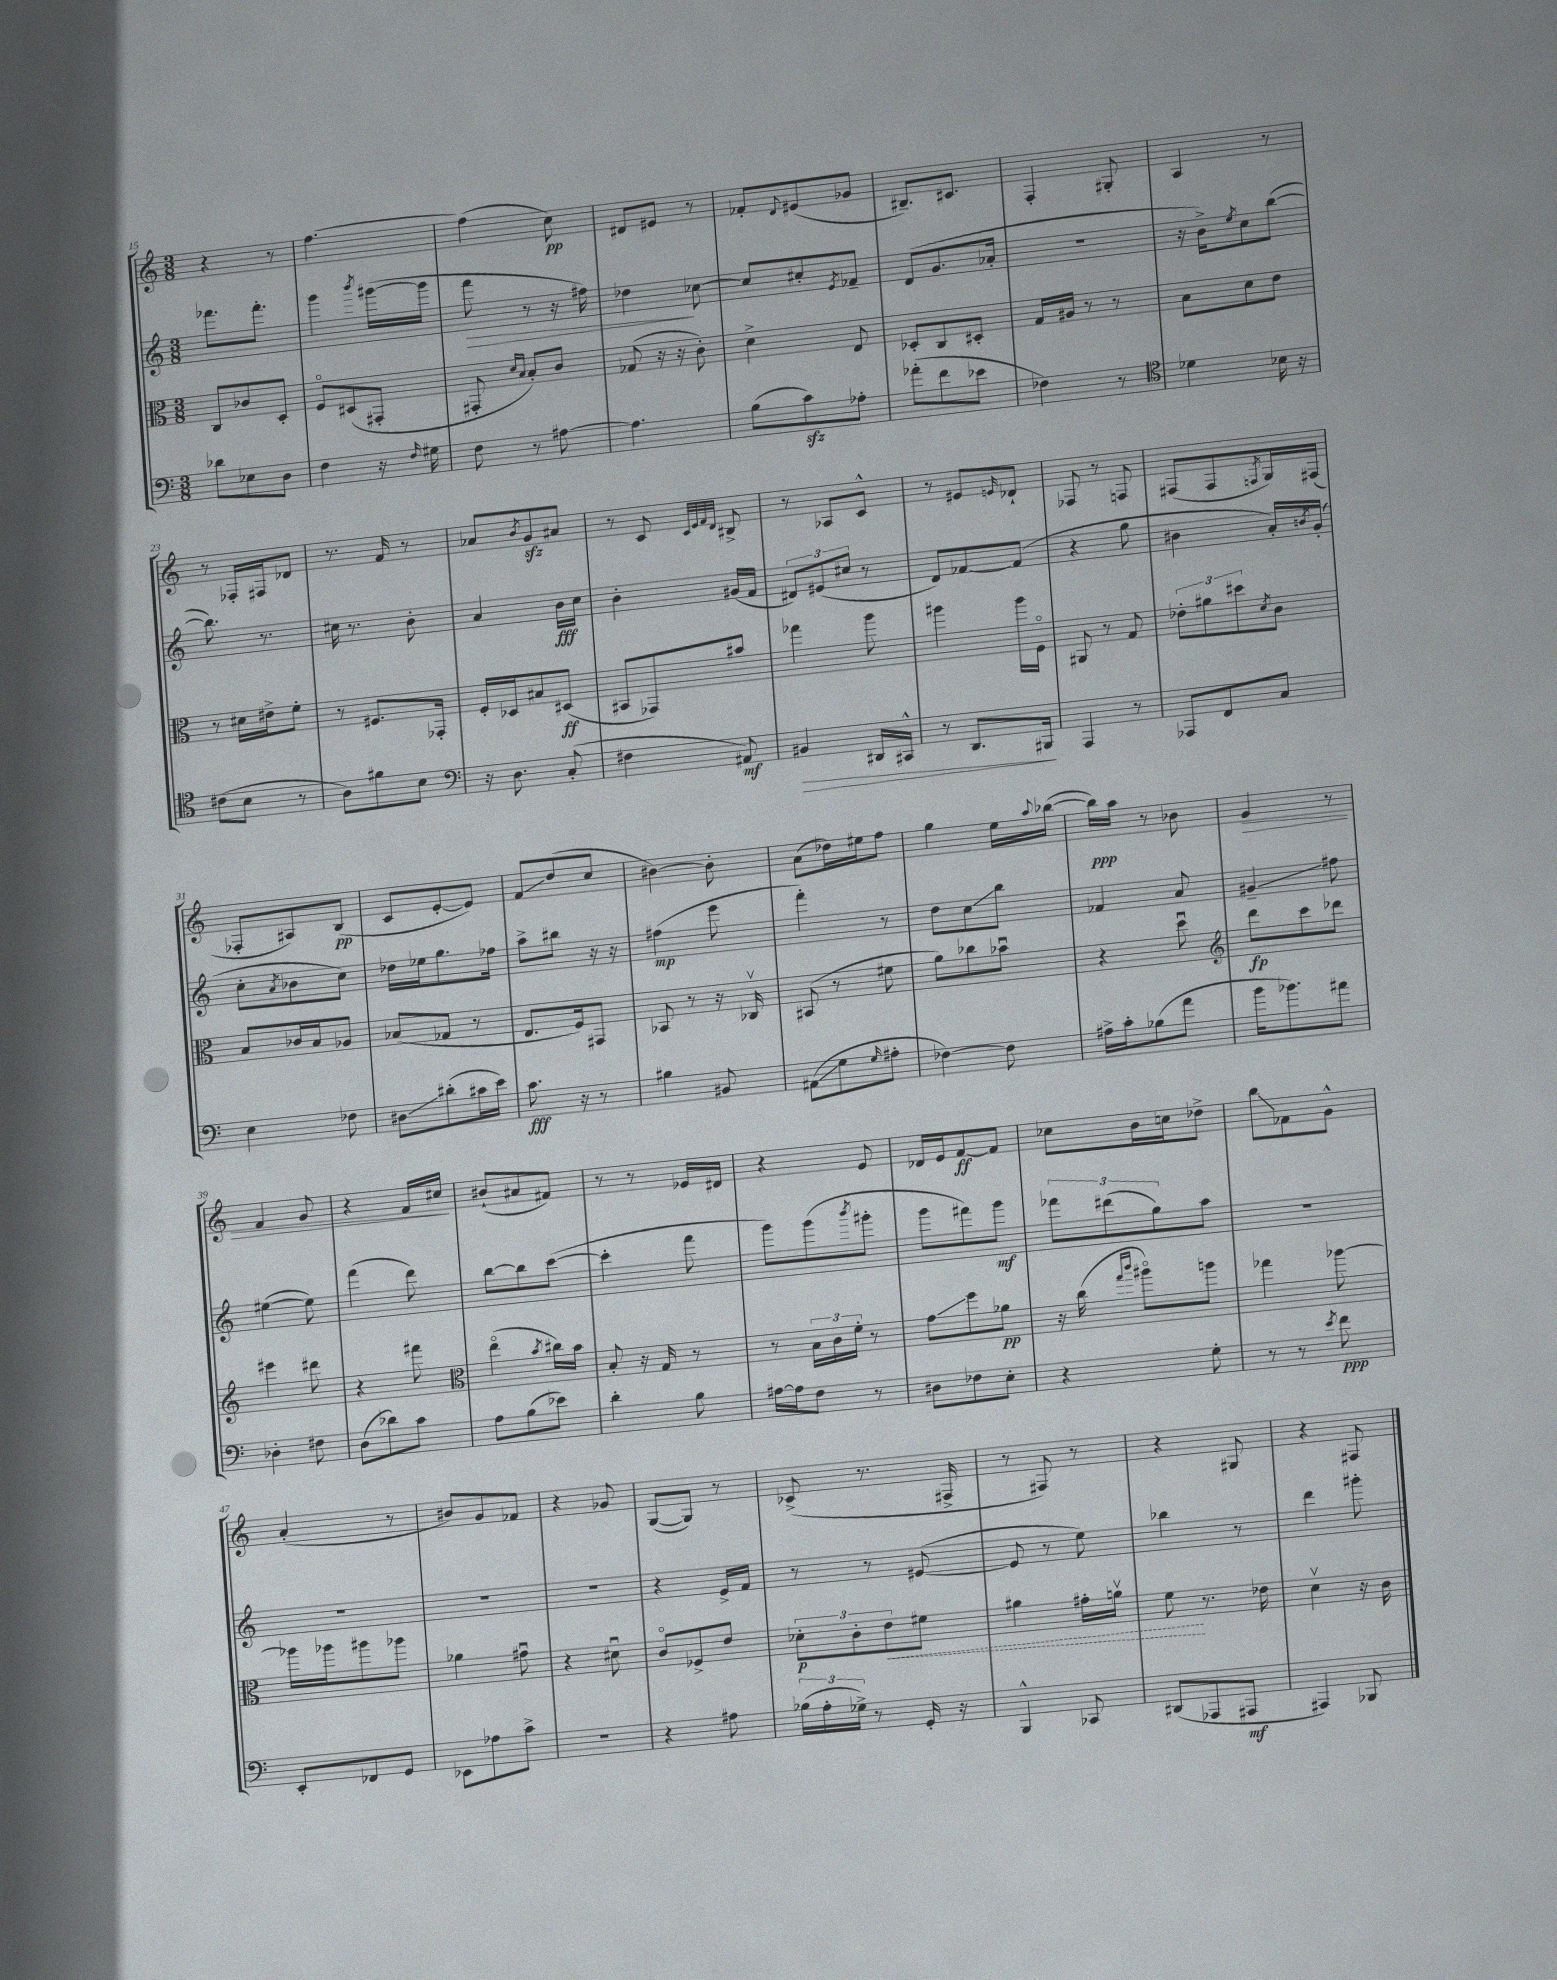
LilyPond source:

<<
\new StaffGroup <<
\new Staff = "s0" {
    \clef treble \key c \major \numericTimeSignature \time 3/8
    r4 r8 |
    f''4.~ |
    f''4( c''8\pp) |
    dis'8 eis'8 r8 |
    fes'8-. \appoggiatura { d'8 } eis'8( ges'8 |
    bis8.--) cis'8. |
    f4-. gis8-. |
    a4 r8 |
    r8 fes16-. fis16 des'8 |
    r8. f'16 r8 |
    aes'8 \acciaccatura { b'8 } g'8\sfz ais'8 |
    r8 c'8 \grace { c'32 e'32 f'32 d'32 } bis8-> |
    r8 aes8 c'8-^ |
    r8 eis'8 \grace { e'16 } des'8-! |
    fes8 r8 f8 |
    fis8( fis8 \acciaccatura { f8 } g16) fis16( |
    fes8-. ais8) b8\pp( |
    c'8 e'8~-. e'8) |
    f'8\glissando d''8( c''8 |
    bis'4~) bis'8-. |
    a'8( des''16) eis''16 f''8 |
    g''4 e''16 \appoggiatura { a''8 } bes''16~( |
    bes''16\ppp) a''16 r8 bes'8 |
    g'4\> r8 |
    f'4 g'8 |
    r4 f'16 cis''16\! |
    bis'8-!( ais'8 fis'8) |
    r8 r8 ees'16 dis'16 |
    r4 e'8 |
    des'16 e'16 f'8~\ff f'8 |
    ces''8 b'16 c''16 des''8-> |
    b''8\glissando fes'8 g'8-^ |
    a'4-.( r8 |
    bis'8) g'8 fes'8 |
    r4 ges'8 |
    g8~( g8) r8 |
    ces'8->( r8. fis16-> |
    r8 fis8) r8 |
    r4 gis8 |
    r4 fis8 \bar "|." |
}
\new Staff = "s1" {
    \clef treble \key c \major \numericTimeSignature \time 3/8
    fes'''8. fes'''8.-. |
    g'''4 \acciaccatura { b'''8 } gis'''16~( gis'''16 |
    f'''8\> r8 r16 fis''16) |
    des''4\! ces''8~ |
    ces''8 cis''8-. \acciaccatura { e'8 } fes'8-- |
    d'8( g'8. aes'16-. |
    R4. |
    r16 b'16->) \acciaccatura { e''8 } c''8 b''8~( |
    b''8.) r8. |
    cis''16 r8. b'8-. |
    a'4 b'16\fff c''16 |
    b'4-. gis'16( f'16 |
    \tuplet 3/2 { dis'8) eis'8( cis''8 } r8 |
    d'8) fes'8~ fes'8( |
    r4 g''8 |
    bis'4 a'16-.) \acciaccatura { b'8 } g'16-.( |
    c''8-. \acciaccatura { a'8 } bes'8 c''8) |
    des''16 ees''16 g''8. fes''16 |
    a''8-> bis''8 r16 r16 |
    fis''4\mp( e'''8 |
    f'''4-.) r8 |
    d''8 c''8\glissando b''8 |
    fes'4 a'8 |
    gis'4--\glissando fis''8 |
    eis''4~( eis''8) |
    f'''4( d'''8) |
    b''8~ b''8 c'''8~( |
    c'''4-. f'''8 |
    g'''8) g'''8( \acciaccatura { b'''8 } gis'''8-. |
    g'''8 fis'''8) g'''8\mf |
    \tuplet 3/2 { fes'''8 dis'''8( g''8) } a''8 |
    R4. |
    R4. |
    R4. |
    R4. |
    r4 e'16-> f'16 |
    r8 r8 eis'8~( |
    eis'8 r8 e''8) |
    bes''4 r8 |
    d'''4 gis'''8-. \bar "|." |
}
\new Staff = "s2" {
    \clef alto \key c \major \numericTimeSignature \time 3/8
    c8 ces'8 d8-. |
    f8\flageolet dis8( gis,8-. |
    gis,8-. \grace { d'16 b16 } b8-.) c'8 |
    ges8( r16 r16 c'8-.) |
    d'4-> e8 |
    des8-. c8 dis8-. |
    g16 ais16 r8 r8 |
    b8 d'8 e'8 |
    r8 dis'16 eis'16-> f'8-. |
    r8 fis8. ges,16-. |
    f16-. des16 bis8 dis8\ff( |
    bis,8 ges,8) bis'8 |
    ges''4 a''8 |
    ais''4 ais''16 f16\flageolet |
    ais,8 r8 g8 |
    \tuplet 3/2 { ees'8-. ais'8 dis''8 } \acciaccatura { d'8 } c'8 |
    b8 ces'16 b16 aes8 |
    bes8( ges8 r8 |
    e8. f16) gis,8 |
    bes,8 r8 r16 ces16\upbow |
    bis,8( r8 fis'8 |
    a'8) ces''8 bes'8\downbow |
    r4 d''8\downbow |
    \clef treble d'''8\fp c'''8 des'''8 |
    eis'''4 dis'''8 |
    r4 fis'''8 |
    \clef alto e''4\flageolet( \acciaccatura { b'8 } cis''16) b'16 |
    b8-. r16 g16 r8 |
    r8 \tuplet 3/2 { b16 c'16 f'16-. } r8 |
    g'8\glissando f''8 aes'8\pp |
    r16 c''16( \grace { g''16 c'''16 } ais''8\flageolet) a''8 |
    ges''4 aes''8~ |
    aes''16 aes''16 ais''8 aes''8 |
    aes'4 gis'8\downbow |
    r4 dis'8\downbow |
    c'8\flageolet fes8-> e'8 |
    \tuplet 3/2 { des'8-.\p c'8-. \once \override Hairpin.style = #'dashed-line e'8\< } fis'8 |
    ais'4 gis'16-. a'16\upbow |
    f'8\! r8. ees'16 |
    d'4\upbow r16 c'16 \bar "|." |
}
\new Staff = "s3" {
    \clef bass \key c \major \numericTimeSignature \time 3/8
    des'8 ees8 d8 |
    f4 r16 \grace { f16 } gis16 |
    f8 r8 ais8~ |
    ais4. |
    b8( c'8\sfz) aes8-. |
    aes'8-.( f'8 ees'8 |
    fes4) r8 |
    \clef tenor des'4 bes16 r16 |
    cis'8( b8 r8 |
    a8) fis'8 b8 |
    \clef bass r16 d8. c8-.( |
    fis4 ais,8\mf) |
    bis,4\> dis,16 cis,16-^ |
    r8 d,8. bis,,16\! |
    a,,4 r8 |
    aes,,8 f,8 c8 |
    e4 fes8 |
    dis8\glissando dis'8-.( cis'16 e'16) |
    c'8.\fff r16 r8 |
    bis4 bis,8 |
    ais,8\glissando( g8 \grace { g16 } ais8-. |
    fes4~) fes8 |
    ais16-> c'16-. bes8( a'8 |
    b'16 bes'8.) ais'8 |
    des4-. fis8 |
    d8( des'8) c'8 |
    a8 b8( ees'8) |
    d'4-. b8 |
    ais16~ ais16 f8 r8 |
    dis8 fes8 e8-. |
    r4 g8-. |
    r8 r8 \acciaccatura { e'8 } f'8\ppp |
    e,8-. fes,8 g,8 |
    ees,8 aes8 c'8-> |
    R4. |
    r4 ais8 |
    \tuplet 3/2 { bes16( a16-. ges16->) } r8 g,16-. r16 |
    b,,4-^ ces,8 |
    dis,8( aes,,8 ais,,8\mf |
    ais,,4) bes,,8 \bar "|." |
}
>>
>>
\layout { \context { \Score currentBarNumber = #15 } }
